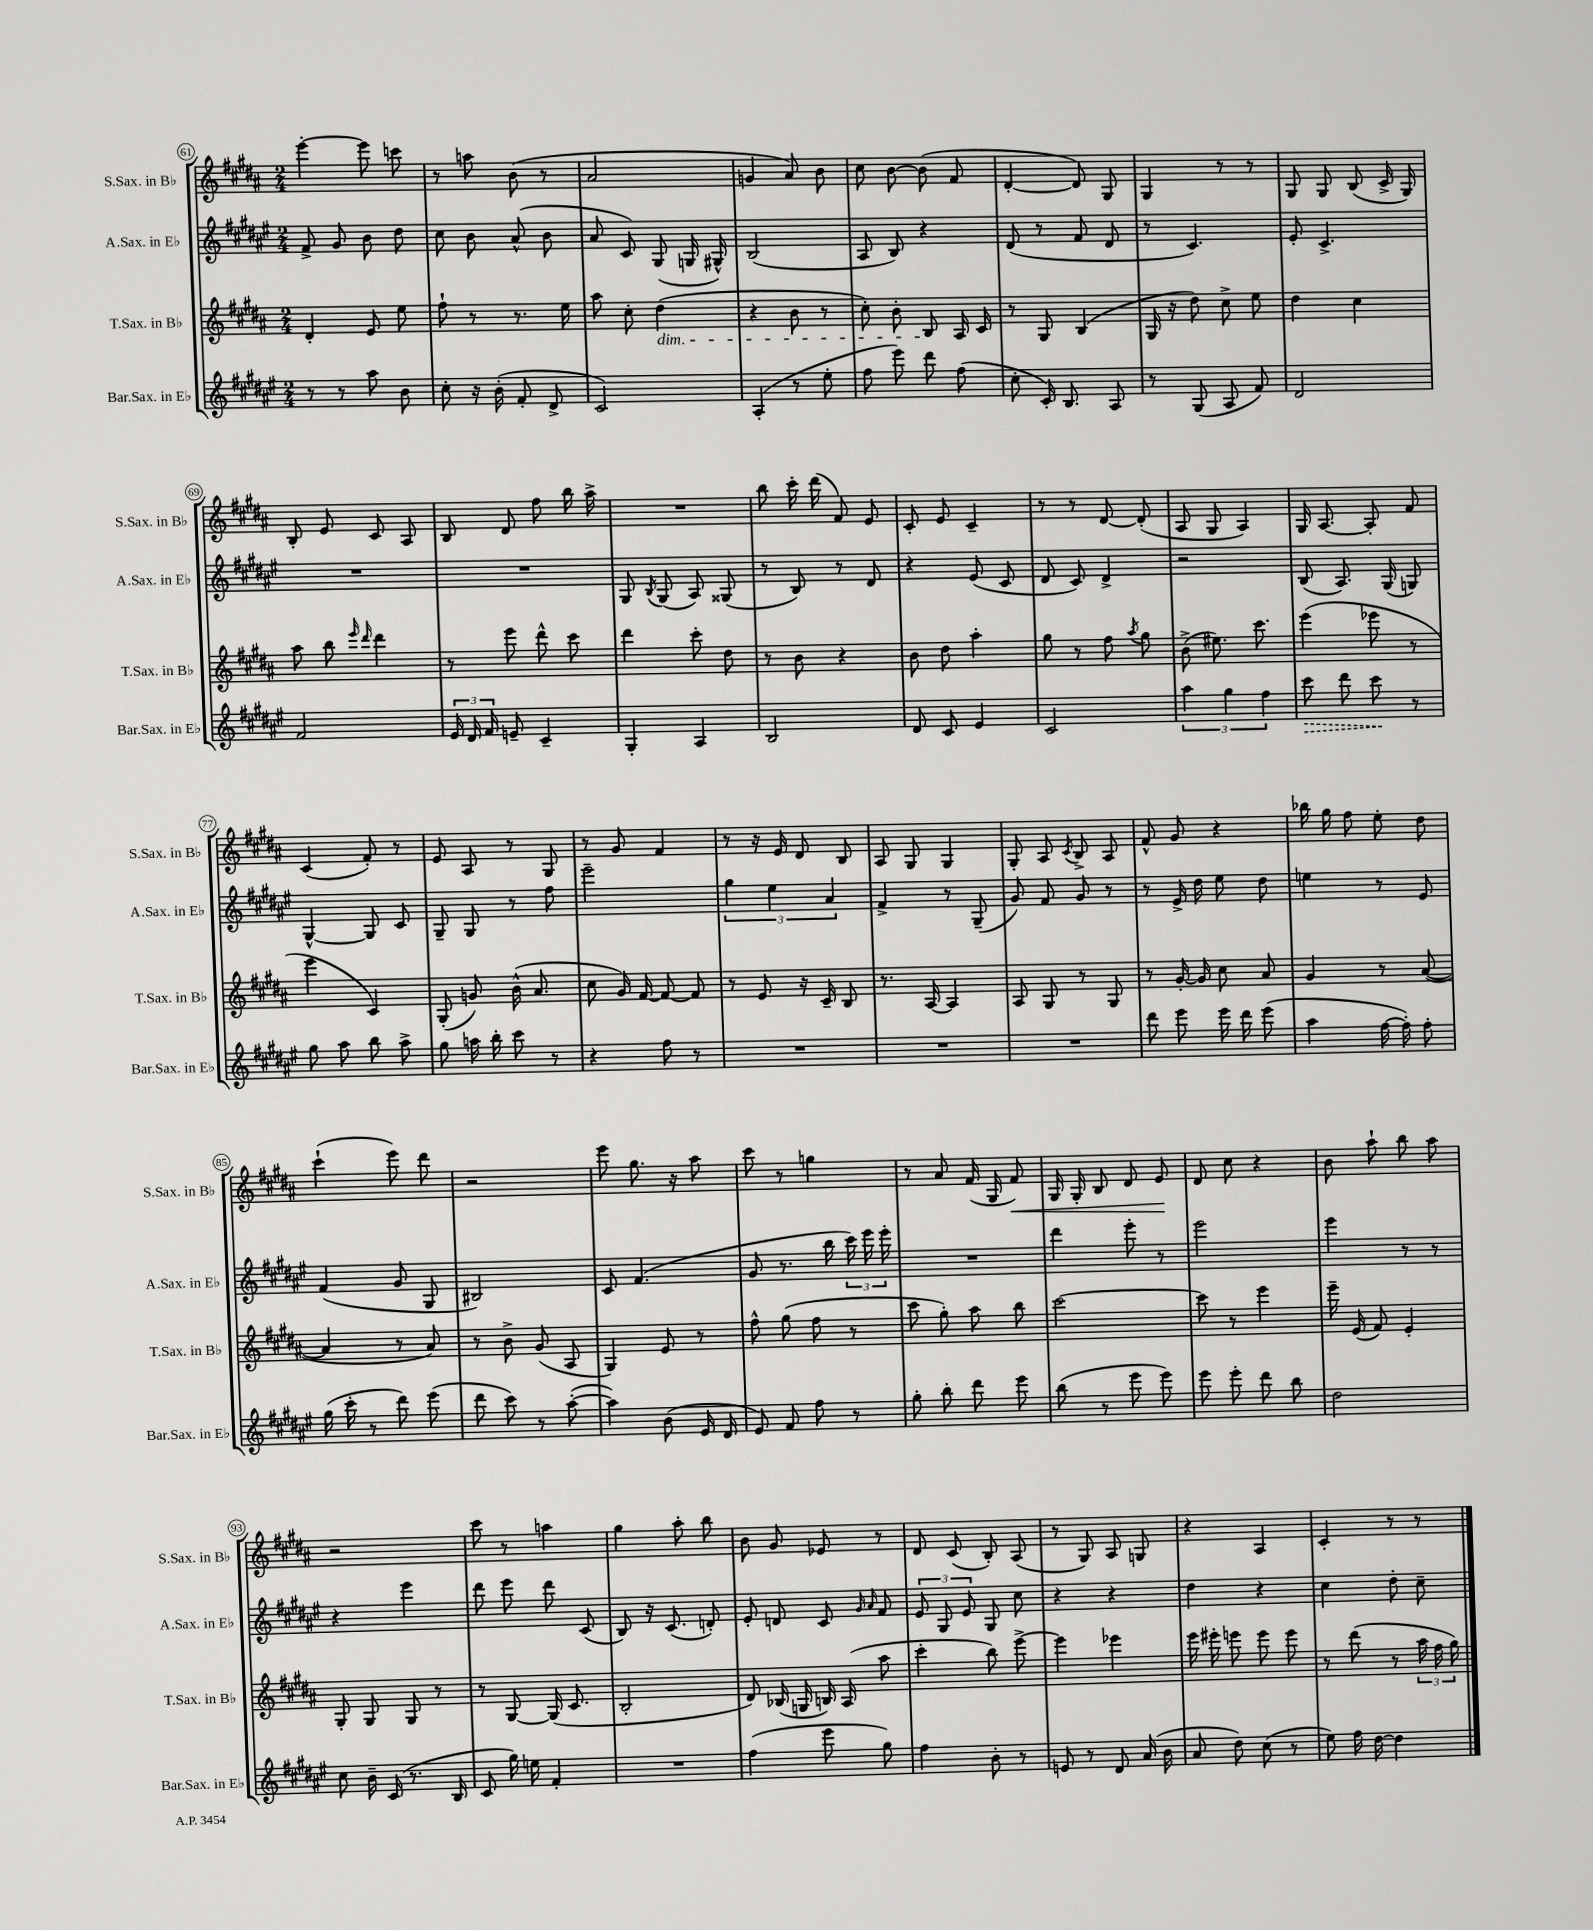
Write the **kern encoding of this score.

**kern	**dynam	**kern	**kern	**kern	**dynam
*part4	*part4	*part3	*part2	*part1	*part1
*staff4	*staff4	*staff3	*staff2	*staff1	*staff1
*I"Bar.Sax. in E♭	*	*I"T.Sax. in B♭	*I"A.Sax. in E♭	*I"S.Sax. in B♭	*
*I'Bar.Sax. in E♭	*	*I'T.Sax. in B♭	*I'A.Sax. in E♭	*I'S.Sax. in B♭	*
*clefG2	*	*clefG2	*clefG2	*clefG2	*
*k[f#c#g#d#a#e#]	*	*k[f#c#g#d#a#]	*k[f#c#g#d#a#e#]	*k[f#c#g#d#a#]	*
*M2/4	*	*M2/4	*M2/4	*M2/4	*
=61	=61	=61	=61	=61	=61
8r	.	4d#'/	8f#^/	[4eee'\	.
8r	.	.	8g#/	.	.
8aa#\	.	8e/	8b\	8eee\]	.
8b\	.	8ee\	8dd#\	8cccn\	.
=62	=62	=62	=62	=62	=62
8cc#'\	.	8ff#`\	8cc#\	8r	.
16r	.	8r	8b\	8aan\	.
(16b'\	.	.	.	.	.
8f#'/	.	8.r	(8a#^^/	(8b\	.
8d#^/	.	.	8b\	8r	.
.	.	16ee\	.	.	.
=63	=63	=63	=63	=63	=63
2c#/)	.	8aa#\	8a#/	2a#/	.
.	.	8cc#'\	8c#/)	.	.
!	!	!LO:TX:b:i:t=dim.	!	!	!
.	.	(4dd#\	(8G#/	.	.
.	.	.	16Gn/	.	.
.	.	.	16G#X^^/)	.	.
=64	=64	=64	=64	=64	=64
(4A#'/	.	4r	(2B/	4gn/	.
8r	.	8b\	.	8a#/)	.
8ee#'\	.	8r	.	8b\	.
=65	=65	=65	=65	=65	=65
8ff#\	.	8cc#'\)	8A#/	8cc#\	.
8eee#\)	.	8b'\	8B/)	[8b\	.
8ddd#\	.	8B/	4r	(8b\]	.
(8ff#\	.	16A#/	.	8f#/	.
.	.	16c#/	.	.	.
=66	=66	=66	=66	=66	=66
8cc#'\	.	8r	(8d#/	[4d#'/	.
16c#'/)	.	8G#/	8r	.	.
8.B/	.	.	.	.	.
.	.	(4B/	8f#/	8d#/])	.
8A#/	.	.	8d#/	8G#/	.
=67	=67	=67	=67	=67	=67
8r	.	16G#/	8r	4G#/	.
.	.	16r	.	.	.
(8G#/	.	8dd#\)	4.c#/)	.	.
8A#/	.	8cc#^\	.	8r	.
8f#/)	.	8ee\	.	8r	.
=68	=68	=68	=68	=68	=68
2d#/	.	4dd#\	8e#'/	8G#/	.
.	.	.	4.c#^/	8G#/	.
.	.	4cc#\	.	(8B/	.
.	.	.	.	16c#^/	.
.	.	.	.	16G#/)	.
!!LO:LB:g=z
=69	=69	=69	=69	=69	=69
2f#/	.	8aa#\	2r	8B'/	.
.	.	8bb\	.	8e/	.
.	.	16qqeee/	.	.	.
.	.	16qqddd#/	.	.	.
.	.	4ddd#\	.	8c#/	.
.	.	.	.	8A#/	.
=70	=70	=70	=70	=70	=70
24e#/	.	8r	2r	8B/	.
24d#/	.	.	.	.	.
24f#/	.	.	.	.	.
8en~/	.	8eee\	.	8d#/	.
4c#~/	.	8ddd#^^\	.	8ff#\	.
.	.	8ccc#\	.	16bb\	.
.	.	.	.	16aa#^\	.
=71	=71	=71	=71	=71	=71
4G#'/	.	4ddd#\	8G#/	2r	.
.	.	.	8qB/	.	.
.	.	.	(8G#/	.	.
4A#/	.	8ccc#'\	8A#/)	.	.
.	.	8dd#\	(8G##X/	.	.
=72	=72	=72	=72	=72	=72
2B/	.	8r	8r	8bb\	.
.	.	8b\	8B/)	16ccc#'\	.
.	.	.	.	(16ddd#\	.
.	.	4r	8r	8f#/)	.
.	.	.	8d#/	8e/	.
=73	=73	=73	=73	=73	=73
8d#/	.	8b\	4r	8c#'/	.
8c#/	.	8dd#\	.	8e/	.
4e#/	.	4aa#'\	(8e#/	4c#~/	.
.	.	.	8c#/	.	.
=74	=74	=74	=74	=74	=74
2c#/	.	8gg#\	8d#/	8r	.
.	.	8r	8c#/)	8r	.
.	.	8ff#\	4d#^/	[8d#/	.
.	.	8qaa#/	.	.	.
.	.	8gg#\	.	(8d#'/]	.
=75	=75	=75	=75	=75	=75
6aa#\	.	(8b^\	2r	8A#/	.
.	.	8.ee#X\)	.	8G#/	.
6gg#\	.	.	.	.	.
.	.	.	.	4A#/)	.
.	.	8.ccc#\	.	.	.
6ff#\	.	.	.	.	.
=76	=76	=76	=76	=76	=76
!	!LO:HP:b	!	!	!	!
8ccc#\	>	(4eee\	(8B/	16G#/	.
.	.	.	.	[8.A#/	.
8ddd#\	.	.	8.A#/)	.	.
8ccc#\	.	8eee-X\	.	8A#'/]	.
.	.	.	(16G#/	.	.
8r	]	8r	8Gn/)	8f#/	.
!!LO:LB:g=z
=77	=77	=77	=77	=77	=77
8gg#\	.	4eee\	[4G#^^/	(4c#/	.
8aa#\	.	.	.	.	.
8bb\	.	4c#/)	8G#/]	8f#'/)	.
8aa#^\	.	.	8c#/	8r	.
=78	=78	=78	=78	=78	=78
8gg#\	.	(8G#'/	8G#~/	8e/	.
16aan\	.	8gn/)	8G#/	8A#/	.
16bb'\	.	.	.	.	.
8ccc#\	.	(16b^^\	8r	8r	.
.	.	8.a#/	.	.	.
8r	.	.	8ff#\	8G#/	.
=79	=79	=79	=79	=79	=79
4r	.	8cc#\	2eee#~\	8r	.
.	.	16g#/)	.	8g#/	.
.	.	[16f#/	.	.	.
8ff#\	.	8f#/_	.	4f#/	.
8r	.	8f#/]	.	.	.
=80	=80	=80	=80	=80	=80
2r	.	8r	6gg#\	8r	.
.	.	8e/	.	16r	.
.	.	.	6ee#\	.	.
.	.	.	.	16e/	.
.	.	16r	.	8d#/	.
.	.	16c#~/	.	.	.
.	.	.	6a#/	.	.
.	.	8B/	.	8B/	.
=81	=81	=81	=81	=81	=81
2r	.	8.r	4f#^/	8A#/	.
.	.	.	.	8G#/	.
.	.	[16A#/	.	.	.
.	.	4A#/]	8r	4G#/	.
.	.	.	(8G#~/	.	.
=82	=82	=82	=82	=82	=82
2r	.	8A#/	8g#/)	8G#'/	.
.	.	8G#/	8f#/	8A#/	.
.	.	.	.	8qc#/	.
.	.	8r	8g#/	8B^/	.
.	.	8G#/	8r	8A#/	.
=83	=83	=83	=83	=83	=83
8ddd#\	.	8r	8r	8f#^^/	.
8eee#\	.	[16g#'/	16e#^/	8g#/	.
.	.	16g#/]	16dd#\	.	.
16eee#\	.	8cc#\	8ee#\	4r	.
16ddd#\	.	.	.	.	.
(8eee#\	.	8a#/	8dd#\	.	.
=84	=84	=84	=84	=84	=84
4aa#\	.	4g#/	4een\	16bb-X\	.
.	.	.	.	16gg#\	.
.	.	.	.	8ff#\	.
[16ff#\	.	8r	8r	8ee'\	.
16ff#'\])	.	.	.	.	.
8ff#'\	.	([8a#/	8e#/	8dd#\	.
!!LO:LB:g=z
=85	=85	=85	=85	=85	=85
(16gg#\	.	4a#/]	(4f#/	(4ccc#`\	.
16ccc#'\	.	.	.	.	.
8r	.	.	.	.	.
8ddd#\)	.	8r	8g#/	8eee\)	.
(8eee#\	.	8a#/)	8G#/	8ddd#\	.
=86	=86	=86	=86	=86	=86
8ddd#\	.	8r	2B#X/)	2r	.
8ccc#\)	.	8b^\	.	.	.
8r	.	(8g#/	.	.	.
([8aa#'\	.	8A#/	.	.	.
=87	=87	=87	=87	=87	=87
4aa#\])	.	4G#/)	8c#/	8eee\	.
.	.	.	(4.f#/	8.gg#\	.
(8b\	.	8e/	.	.	.
.	.	.	.	16r	.
16e#/	.	8r	.	8aa#\	.
16d#/	.	.	.	.	.
=88	=88	=88	=88	=88	=88
8e#/)	.	8ff#^^\	8g#/	8ccc#\	.
8f#/	.	(8gg#\	8.r	8r	.
8ff#\	.	8ff#\	.	4ggn\	.
.	.	.	16bb\	.	.
8r	.	8r	24ccc#\)	.	.
.	.	.	24eee#\	.	.
.	.	.	24eee#'\	.	.
=89	=89	=89	=89	=89	=89
8gg#'\	.	8ccc#\	2r	8r	.
8bb'\	.	8gg#'\)	.	8a#/	.
8ddd#\	.	8aa#\	.	(16f#/	.
.	.	.	.	16G#/	.
!	!	!	!	!	!LO:HP:b
8eee#\	.	8bb\	.	8f#/)	<
=90	=90	=90	=90	=90	=90
(8bb\	.	[2ccc#\	4ddd#\	16G#/	.
.	.	.	.	16G#'/	.
8r	.	.	.	8B/	.
8eee#\	.	.	8eee#'\	8d#/	.
8eee#\)	.	.	8r	8e/	.
.	.	.	.	.	[
=91	=91	=91	=91	=91	=91
8eee#\	.	8ccc#\]	2eee#\	8d#/	.
8eee#'\	.	8r	.	8cc#\	.
8ddd#\	.	4eee\	.	4r	.
8bb\	.	.	.	.	.
=92	=92	=92	=92	=92	=92
2dd#\	.	16eee~\	4eee#\	8b\	.
.	.	(16e/	.	.	.
.	.	8f#/)	.	8aa#`\	.
.	.	4e'/	8r	8bb\	.
.	.	.	8r	8aa#\	.
!!LO:LB:g=z
=93	=93	=93	=93	=93	=93
8cc#\	.	8G#'/	4r	2r	.
16b~\	.	8G#/	.	.	.
(16c#/	.	.	.	.	.
8.r	.	8G#/	4eee#\	.	.
.	.	8r	.	.	.
16B/	.	.	.	.	.
=94	=94	=94	=94	=94	=94
8c#/	.	8r	8ddd#\	8ccc#\	.
16gg#\)	.	[8G#/	8eee#\	8r	.
16een\	.	.	.	.	.
4f#'/	.	(16G#/]	8ddd#\	4aan\	.
.	.	8.c#/	.	.	.
.	.	.	(8c#/	.	.
=95	=95	=95	=95	=95	=95
2r	.	2B'/	8B/)	4gg#\	.
.	.	.	16r	.	.
.	.	.	(8.c#/	.	.
.	.	.	.	8aa#'\	.
.	.	.	8dn'/)	8bb\	.
=96	=96	=96	=96	=96	=96
(4ff#\	.	8d#/)	8e#'/	8b\	.
.	.	(16B-X/	8dn/	8g#/	.
.	.	16Gn/	.	.	.
8eee#\	.	16Bn/)	8c#/	8e-X/	.
.	.	(16A#/	.	.	.
.	.	.	16qqg#/	.	.
.	.	.	16qqa#/	.	.
8gg#\)	.	8aa#\	8f#/	8r	.
=97	=97	=97	=97	=97	=97
4ff#\	.	4ccc#'\	12e#/	8d#/	.
.	.	.	12G#/	.	.
.	.	.	.	(8c#/	.
.	.	.	12e#/	.	.
8b'\	.	8bb\)	8G#/	8B'/)	.
8r	.	[8eee^\	8cc#\	(8A#/	.
=98	=98	=98	=98	=98	=98
8en/	.	4eee\]	4r	8r	.
8r	.	.	.	8G#/)	.
8d#/	.	4eee-X\	4r	8A#/	.
(16a#/	.	.	.	8Gn/	.
16b\	.	.	.	.	.
=99	=99	=99	=99	=99	=99
8a#/	.	16eee\	4dd#\	4r	.
.	.	16eee#X'\	.	.	.
8dd#\)	.	8eeen\	.	.	.
(8cc#\	.	8eee\	4r	4A#/	.
8r	.	8eee\	.	.	.
=100	=100	=100	=100	=100	=100
8ee#\)	.	8r	4cc#\	4c#'/	.
16ff#\	.	(8ddd#\	.	.	.
[16dd#\	.	.	.	.	.
4dd#\]	.	8r	8dd#'\	8r	.
.	.	24aa#\	8cc#~\	8r	.
.	.	24ff#\	.	.	.
.	.	24gg#\)	.	.	.
==	==	==	==	==	==
*-	*-	*-	*-	*-	*-
